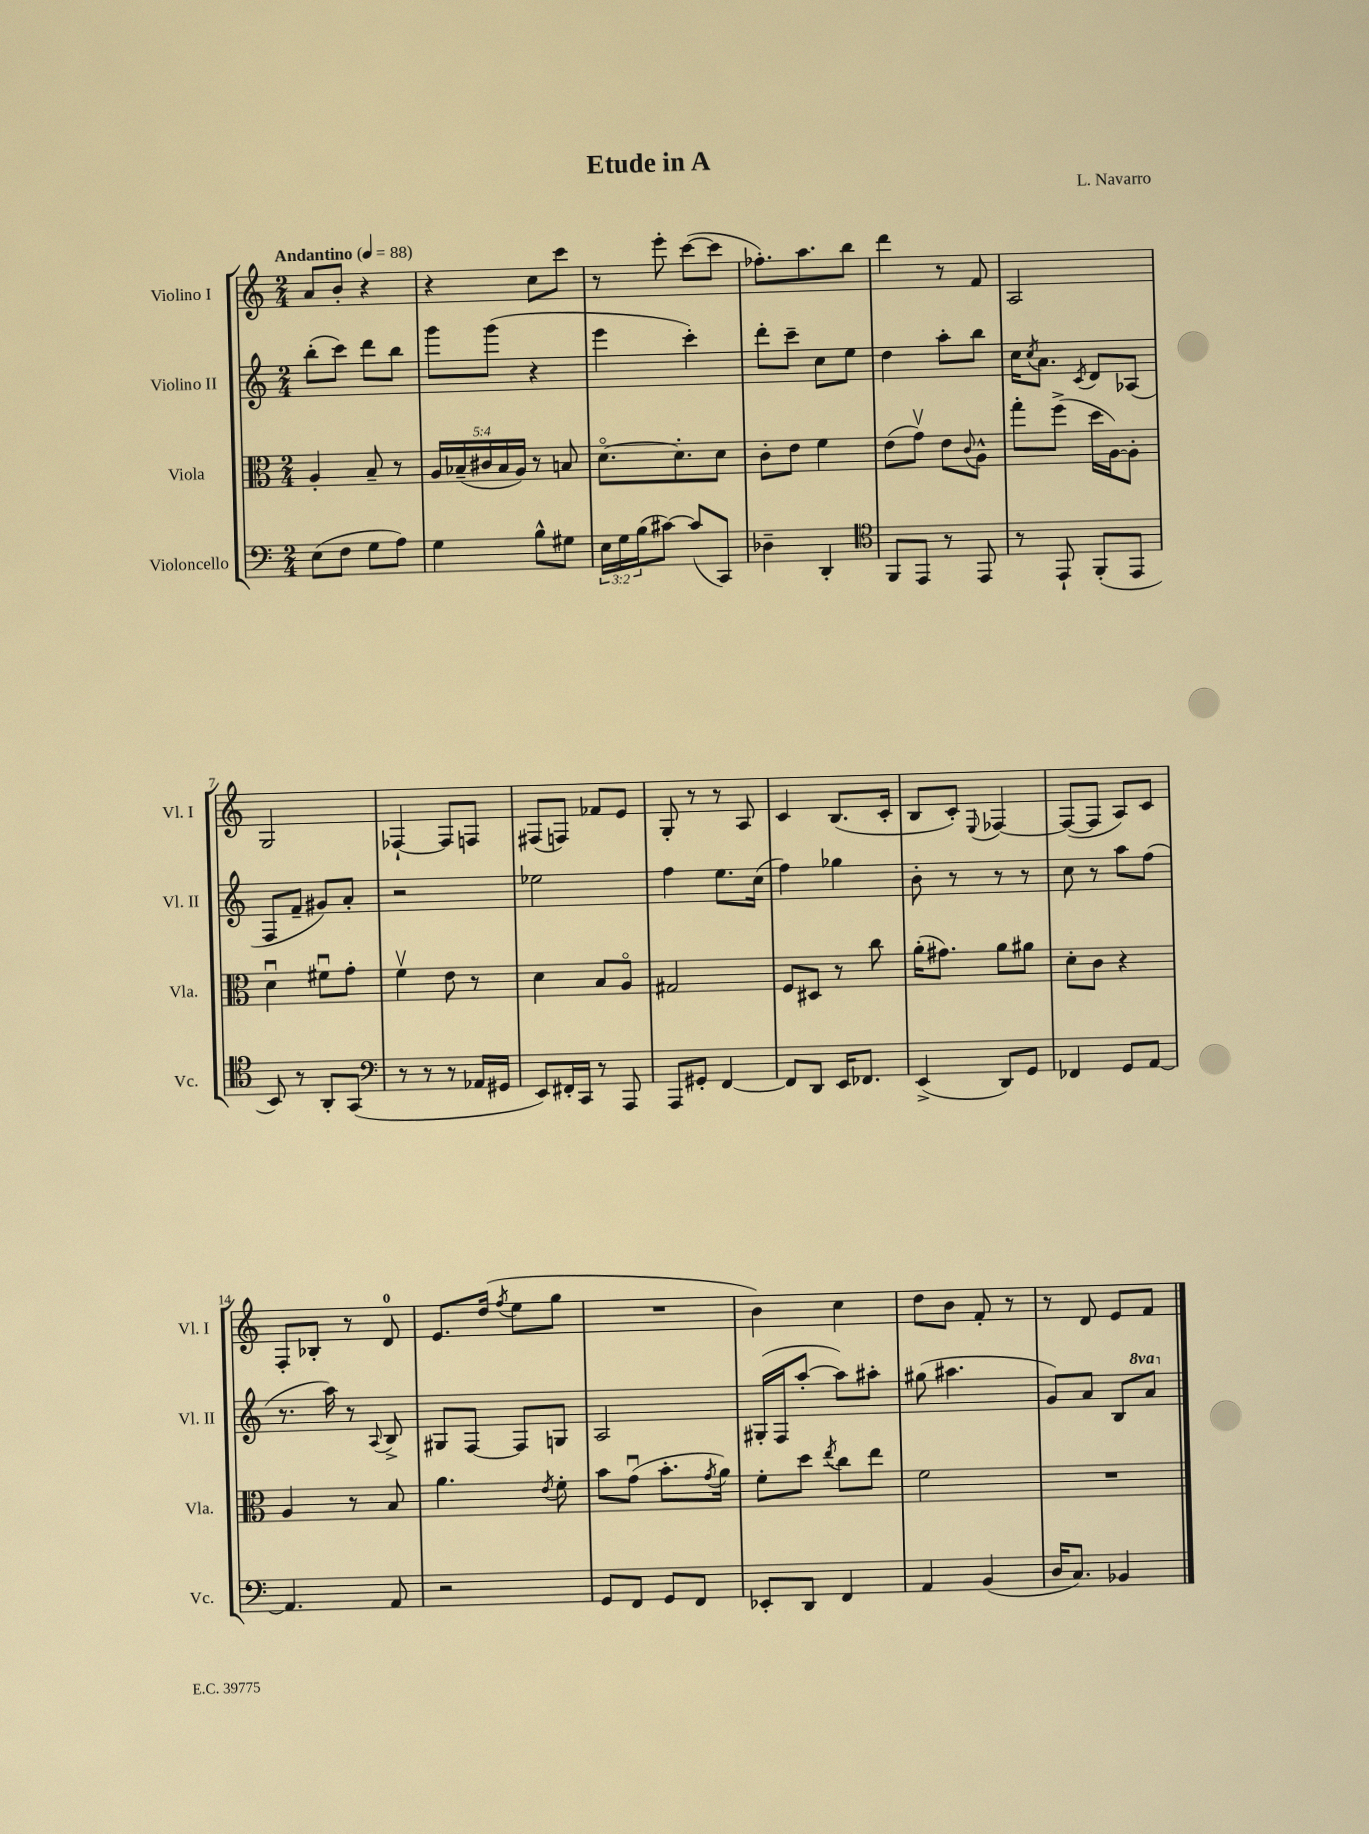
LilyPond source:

\header { title = "Etude in A" composer = "L. Navarro" }
<<
\new StaffGroup <<
\new Staff = "s0" \with { instrumentName = "Violino I" shortInstrumentName = "Vl. I" } {
    \clef treble \key c \major \numericTimeSignature \time 2/4 \tempo "Andantino" 4 = 88
    a'8 b'8-. r4 |
    r4 c''8 c'''8 |
    r8 e'''8-. c'''8~( c'''8 |
    fes''8.-.) a''8. b''8 |
    d'''4 r8 f'8 |
    a2 |
    g2 |
    fes4~-! fes8 f8 |
    fis8( f8) fes'8 e'8 |
    g8-. r8 r8 a8 |
    c'4 b8.( c'16-. |
    b8 c'8-.) \appoggiatura { e8 } fes4~ |
    fes8~( fes8 a8) c'8 |
    f8-. bes8-. r8 d'8-0 |
    e'8. d''16( \acciaccatura { f''8 } e''8 g''8 |
    R2 |
    b'4) c''4 |
    d''8 b'8 f'8-. r8 |
    r8 d'8 e'8 f'8 \bar "|." |
}
\new Staff = "s1" \with { instrumentName = "Violino II" shortInstrumentName = "Vl. II" } {
    \clef treble \key c \major \numericTimeSignature \time 2/4 \set Staff.ottavationMarkups = #ottavation-simple-ordinals
    b''8-.( c'''8) d'''8 b''8 |
    g'''8 g'''8( r4 |
    e'''4 c'''4-.) |
    d'''8-. c'''8-- c''8 e''8 |
    d''4 a''8-. b''8 |
    c''16 \acciaccatura { c''8 } a'8. \acciaccatura { c'8 } d'8 aes8( |
    f8 f'8-- gis'8) a'8-. |
    r2 |
    ees''2 |
    f''4 e''8. c''16( |
    f''4) ges''4 |
    b'8-. r8 r8 r8 |
    c''8 r8 a''8 f''8( |
    r8. a''16) r8 \appoggiatura { a8 } b8-> |
    gis8 f8~ f8 g8 |
    a2 |
    gis16-.( f16 a''8~-. a''8) ais''8-. |
    gis''8( ais''4. |
    g'8) a'8 b8 \ottava #1 a''8 \ottava #0 \bar "|." |
}
\new Staff = "s2" \with { instrumentName = "Viola" shortInstrumentName = "Vla." } {
    \clef alto \key c \major \numericTimeSignature \time 2/4 \override Staff.TupletNumber.text = #tuplet-number::calc-fraction-text
    a4-. b8-- r8 |
    \tuplet 5/4 { a16 bes16--( cis'16 bes16 a16) } r8 b8 |
    d'8.~\flageolet d'8.-. d'8 |
    c'8-. e'8 f'4 |
    e'8( g'8\upbow) e'8 \appoggiatura { c'8 } a8-^ |
    g''8-. f''8->( d''16 a16~) a8-. |
    d'4\downbow fis'8\downbow g'8-. |
    f'4\upbow e'8 r8 |
    d'4 b8 a8\flageolet |
    gis2 |
    f8 dis8 r8 c''8 |
    a'16-.( gis'8.) a'8 ais'8 |
    d'8-. c'8 r4 |
    a4 r8 b8 |
    a'4. \acciaccatura { e'8 } f'8-. |
    b'8 g'8\downbow( b'8.-. \acciaccatura { g'8 } a'16) |
    f'8-. d''8 \acciaccatura { e''8 } c''8 e''8 |
    f'2 |
    R2 \bar "|." |
}
\new Staff = "s3" \with { instrumentName = "Violoncello" shortInstrumentName = "Vc." } {
    \clef bass \key c \major \numericTimeSignature \time 2/4 \override Staff.TupletNumber.text = #tuplet-number::calc-fraction-text
    e8( f8 g8 a8) |
    g4 b8-^ gis8 |
    \tuplet 3/2 { e16 g16 b16( } cis'8~) cis'8( c,8) |
    des4-- d,4-. |
    \clef tenor f,8 e,8 r8 e,8 |
    r8 e,8-! f,8-.( e,8 |
    b,8) r8 a,8-. g,8( |
    \clef bass r8 r8 r8 aes,16 gis,16 |
    e,8) fis,16-. c,16 r8 a,,8 |
    a,,8 gis,8-. f,4~ |
    f,8 d,8 e,16 fes,8. |
    e,4->( d,8) g,8 |
    fes,4 g,8 a,8~ |
    a,4. a,8 |
    r2 |
    g,8 f,8 g,8 f,8 |
    ees,8-. d,8 f,4 |
    a,4 b,4( |
    d16 c8.) bes,4 \bar "|." |
}
>>
>>
